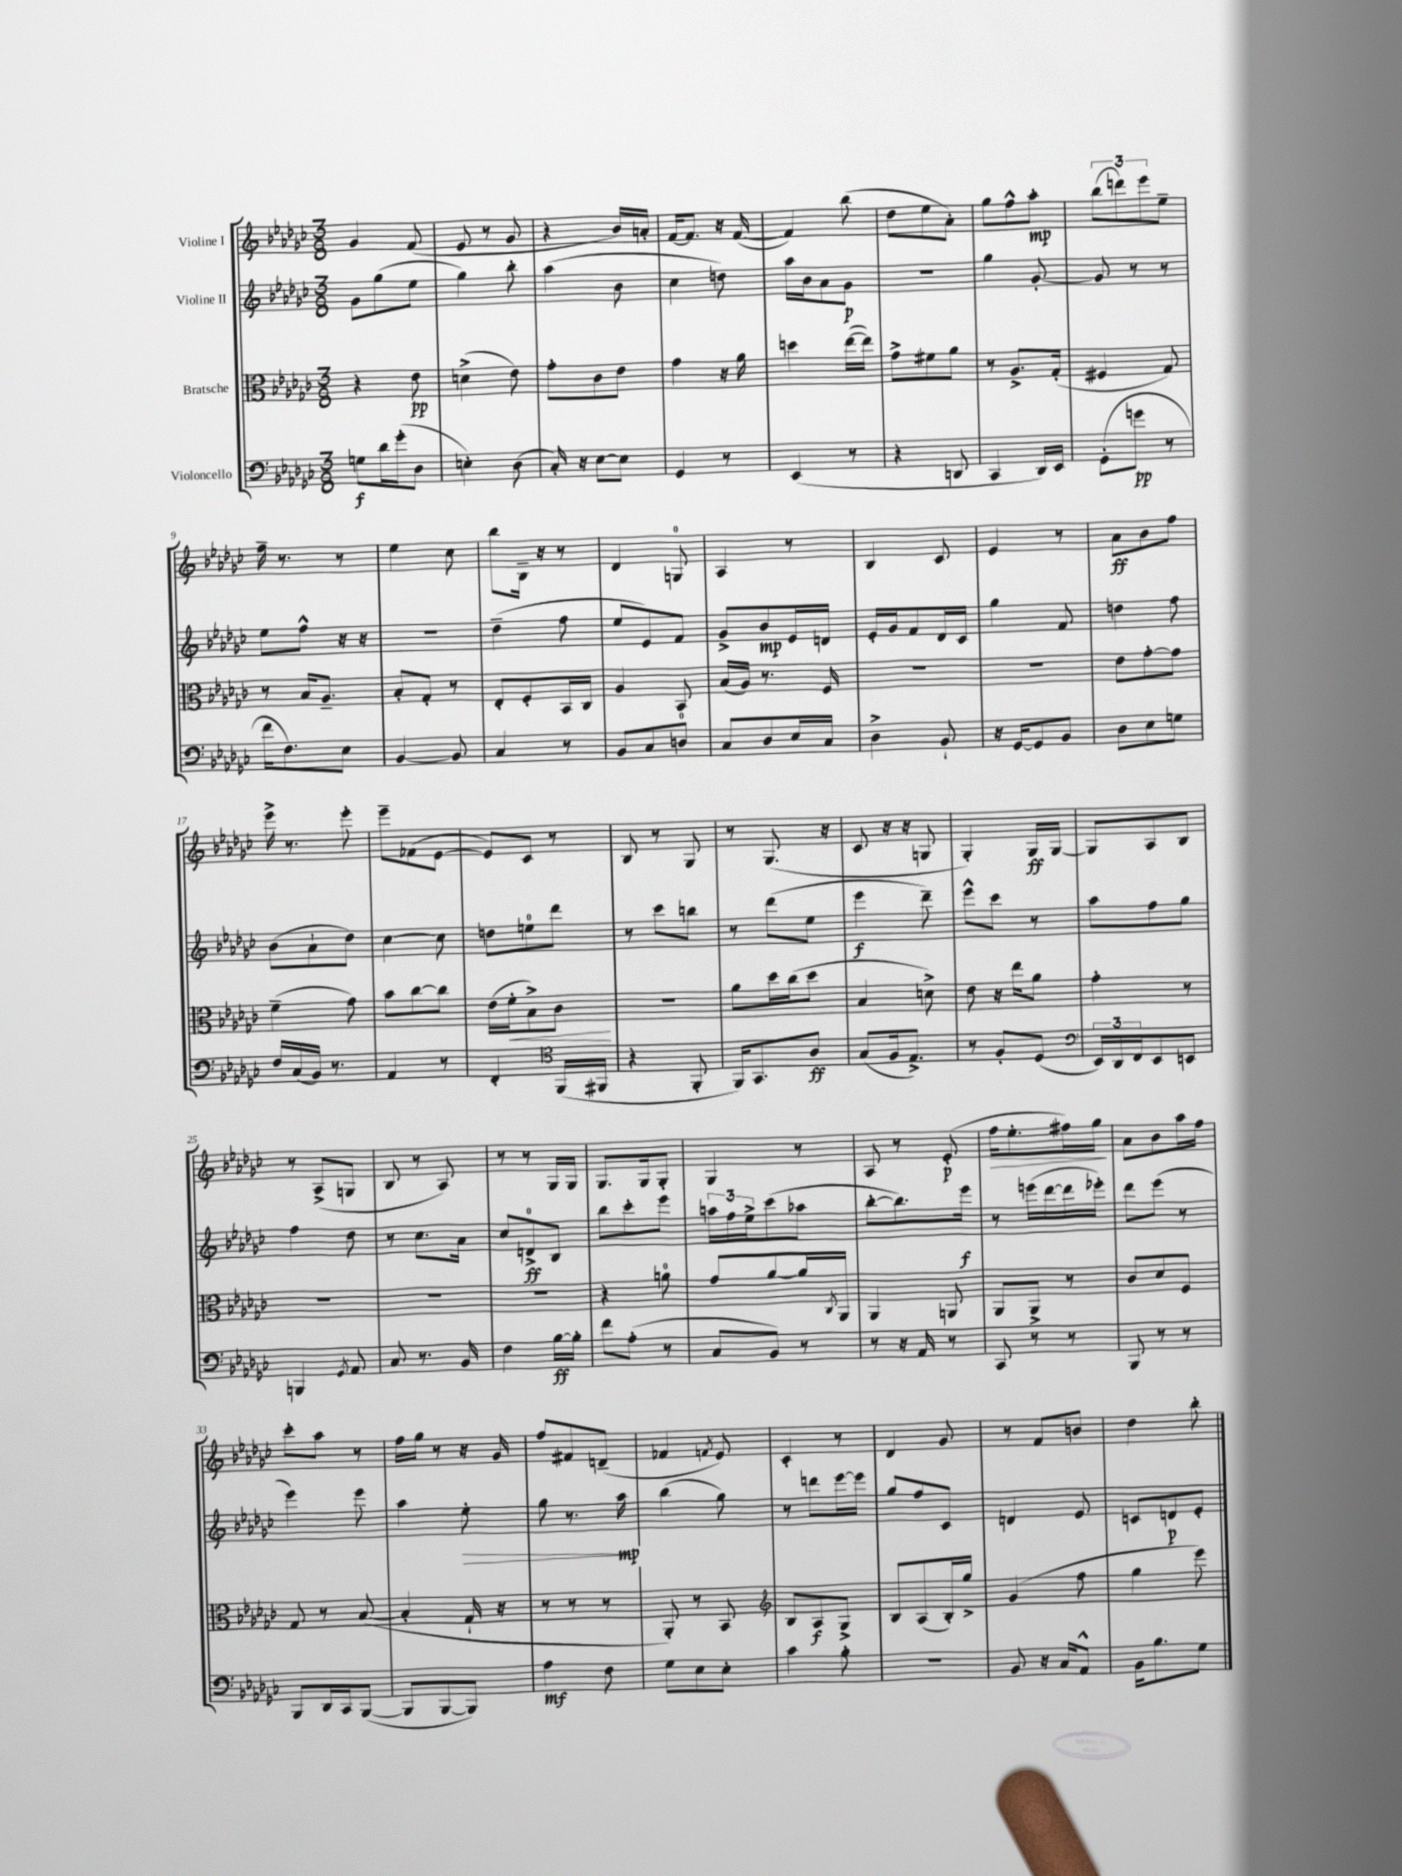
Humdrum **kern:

**kern	**kern	**kern	**kern
*staff4	*staff3	*staff2	*staff1
*clefF4	*clefC3	*clefG2	*clefG2
*k[b-e-a-d-g-c-]	*k[b-e-a-d-g-c-]	*k[b-e-a-d-g-c-]	*k[b-e-a-d-g-c-]
*M3/8	*M3/8	*M3/8	*M3/8
8G\L	4r	8g-\L	4g-/
16d-\L	.	(8gg-\	.
(16g-'\J	.	.	.
8D-\J	8e-\	8ee-\J	(8f/
=	=	=	=
4E'\)	(4d^\	4gg-\)	8e-/
.	.	.	8r
(8D-\	8e-\)	8bb-'\	8g-/
=	=	=	=
16C-'/)	8g-'\L	(4aa-\	4r
16r	.	.	.
[8E-\L	8c-\	.	.
8E-\]J	8e-\J	8b-\	16b-/LL)
.	.	.	16a'/JJ
=	=	=	=
4GG-/	4g-\	4cc-\	[16f/LK
.	.	.	8.f/]J
8r	16r	8dd\)	16r
.	16a-\	.	([16f/
=	=	=	=
(4EE-/	4dd\	16aa-\LL	4f/])
.	.	16b-\J	.
.	.	8a-\	.
8r	([16ee-\LL	8g-\J	(8bb-\
.	16ee-\]JJ)	.	.
=	=	=	=
4r	8g-^\L	4.r	8dd-\L
.	8f#\	.	8ee-\
8DD/	8a-\J	.	8a-'\J)
=	=	=	=
4CC-/	8r	4gg-\	8gg-\L
.	8.A-^/L	.	8ff^^\
16DD-/LL)	.	[8g-'/	8aa-'\J
16EE-/JJ	(16G-'/Jk	.	.
=	=	=	=
(8GG-'\L	4F#/	8g-/]	(12bb-\L
.	.	.	12ddd\)
8g\J	.	8r	.
.	.	.	12eee-\
8r	8G-/)	8r	8ee-~\J
=	=	=	=
16f\LK	8r	8ee-\L	16ff~\
8.F\)	.	.	8.r
.	16B-/LK	8ff^^\J	.
.	8.A-~/J	.	.
8E-\J	.	16r	8r
.	.	16r	.
=	=	=	=
[4BB-/	8B-'/L	4.r	4ee-\
.	8G-'/J	.	.
8BB-/]	8r	.	8cc-\
=	=	=	=
4C-/	8E-'/L	(4dd-~\	8bb-\L
.	8F'/	.	16B-~\Jk
.	.	.	16r
8r	16BB-/L	8ff\	8r
.	16C-/JJ	.	.
=	=	=	=
8BB-/L	4A-/	8ee-/L	4d-/
8C-/	.	8e-/)	.
8D/J	8BB-/	8f/J	8G/
=	=	=	=
8C-/L	(16B-/LL	8g-^/L	4A-/
.	16A-/JJ)	.	.
8D-/	8.r	8b-/	.
16E-/L	.	16e-/L	8r
16C-/JJ	16F/	16d/JJ	.
=	=	=	=
4D-^\	4.r	16e-'/LL	4B-/
.	.	16g-/J	.
.	.	8f/	.
8BB-`/	.	16d-/L	8c-/
.	.	16c-/JJ	.
=	=	=	=
16r	4.r	4gg-\	4e-/
[16GG-/LK	.	.	.
8GG-/]	.	.	.
8BB-/J	.	8f/	8r
=	=	=	=
8D-\L	8e-\L	4dd\	8a-\L
8E-\	[8g-'\	.	8b-\
8G\J	8g-\]J	8ff\	8ff\J
=	=	=	=
16F/LL	(4f~\	(8b-\L	16eee-^\
(16C-/	.	.	8.r
16BB-/JJ)	.	8a-`\	.
8.r	.	.	.
.	8g-\)	8dd-\J)	8eee-'\
=	=	=	=
4AA-/	8b-\L	[4cc-\	8eee-~\L
.	[8cc-\	.	(8f-\
8r	8cc-\]J	8cc-\]	[8e-\J
=	=	=	=
4FF'/	(16e-\LL	8dd\L	8e-/]L)
.	16f'\J	.	.
.	8B-^\)	8ee\	8c-/J
*clefC4	*	*	*
(16FF/LL	8c-\J	8ddd-\J	8r
16FF#/JJ	.	.	.
=	=	=	=
4r	4.r	8r	8B-/
.	.	8ccc-\L	8r
8FF'/	.	8bb\J	8G-/
=	=	=	=
16FF/LK)	8a-\L	8r	8r
8.GG-/	.	.	.
.	16dd-\L	(8ddd-\L	(8.G-/
.	(16cc-\J	.	.
8A-/J	8dd-\J	8ee-\J	.
.	.	.	16r
=	=	=	=
(8G-/L	4B-/	4eee-\	8c-/
16F/k	.	.	16r
8.E-^/J)	.	.	16r
.	8d^\)	8ddd-~\)	8G/
=	=	=	=
8r	8e-\	8eee-^^\L	4G-'/)
8F'/L	16r	8ccc-\J	.
.	16ee-\LK	.	.
(8D-/J	8a-\J	8r	16G-/LL
.	.	.	[16G-/JJ
=	=	=	=
*clefF4	*	*	*
24EE-/LL)	4g-'\	8aa-\L	8G-/]L
24DD-/	.	.	.
24FF/J	.	.	.
8EE-/	.	8ff\	8A-/
8EE/J	8r	8gg-\J	8B-/J
=	=	=	=
4BBB/	4.r	4ff\	8r
.	.	.	(8A-^/L
8qGG-/	.	.	.
8AA-/	.	8dd-\	8G/J
=	=	=	=
8C-/	4.r	8r	8B-/
8.r	.	8.cc-\L	8r
.	.	.	8A-/)
16BB-/	.	16a-\Jk	.
=	=	=	=
4F\	4.r	8cc-/L	8r
.	.	8d^/	8r
[16B-\LL	.	8B-/J	16G-/LL
16B-'\]JJ	.	.	16G-/JJ
=	=	=	=
8f\L	4r	8bb-\L	8.G-/L
(8A-'\J	.	8ccc-'\	.
.	.	.	16G-/k
8r	8a\	8eee-\J	8G-'/J
=	=	=	=
8C-/L	8g-/L	24aa\LL	4G-/
.	.	24ff\	.
.	.	24ee-^\J	.
8BB-/J)	[8a-/	(8ccc-\	.
8r	16a-/]L	8aa-\J	8r
.	8qC-/	.	.
.	16AA-/JJ	.	.
=	=	=	=
8r	4AA-/	[8bb-'\L	8A-/
16r	.	8.bb-\])	8r
16AA-/	.	.	.
8r	8AA/	.	(8e-'/
.	.	16eee-\Jk	.
=	=	=	=
8CC-/	8AA-/L	8r	16ff\LK
.	.	.	8.ee-'\
8r	8AA-^/J	(16eee\LL	.
.	.	[16ddd-\	.
8r	8r	16ddd-\]	16ff#\L)
.	.	16eee-'\JJ)	16gg-\JJ
=	=	=	=
8BBB-/	8c-/L	8ddd-\L	8a-\L
8r	8d-/	(8eee-\J	8b-\
8r	8F/J	8r	16aa-\L
.	.	.	16ff\JJ
=	=	=	=
8BBB-/L	8G-/	4eee-\)	8ccc-'\L
16DD-/L	8r	.	8aa-\J
16CC-/J	.	.	.
([8BBB-/J	([8B-/	8eee-\	8r
=	=	=	=
8BBB-/]L	4B-'/]	4aa-\	16ff\LL
.	.	.	16gg-\JJ
[8BBB-/	.	.	8r
8BBB-/]J)	16G-`/	8ee-'\	16r
.	16r	.	16g-/
=	=	=	=
4A-\	8r	8gg-\	8ff/L
.	8r	8.r	8f#/
8F\	8r	.	(8d~/J
.	.	16aa-\	.
=	=	=	=
8G-\L	8AA-'/)	(4bb-\	4f-/
8E-\	8r	.	.
.	.	.	8qf/
8E-'\J	8BB-/	8gg-\)	8e-/)
=	=	=	=
*	*clefG2	*	*
4c-\	8B-/L	8r	4c-'/
.	8A-/	8ddd\L	.
8B-'\	8G-^/J	[16eee-\L	8r
.	.	16eee-\]JJ	.
=	=	=	=
4.r	8B-/L	8gg-/L	4d-/
.	(8A-/	8ff/	.
.	16B-'/L)	8c-/J	8g-/
.	16gg-^/JJ	.	.
=	=	=	=
8BB-/	(4g-/	4d/	8r
16r	.	.	8f/L
16C-/LK	.	.	.
8AA-^^/J	8ff\	8e-/	8b/J
=	=	=	=
16BB-\LK	4gg-\	8c/L	4dd-\
8.B-\	.	.	.
.	.	8d/	.
8G-\J	8eee-\)	8e-'/J	8bb-'\
==	==	==	==
*-	*-	*-	*-
